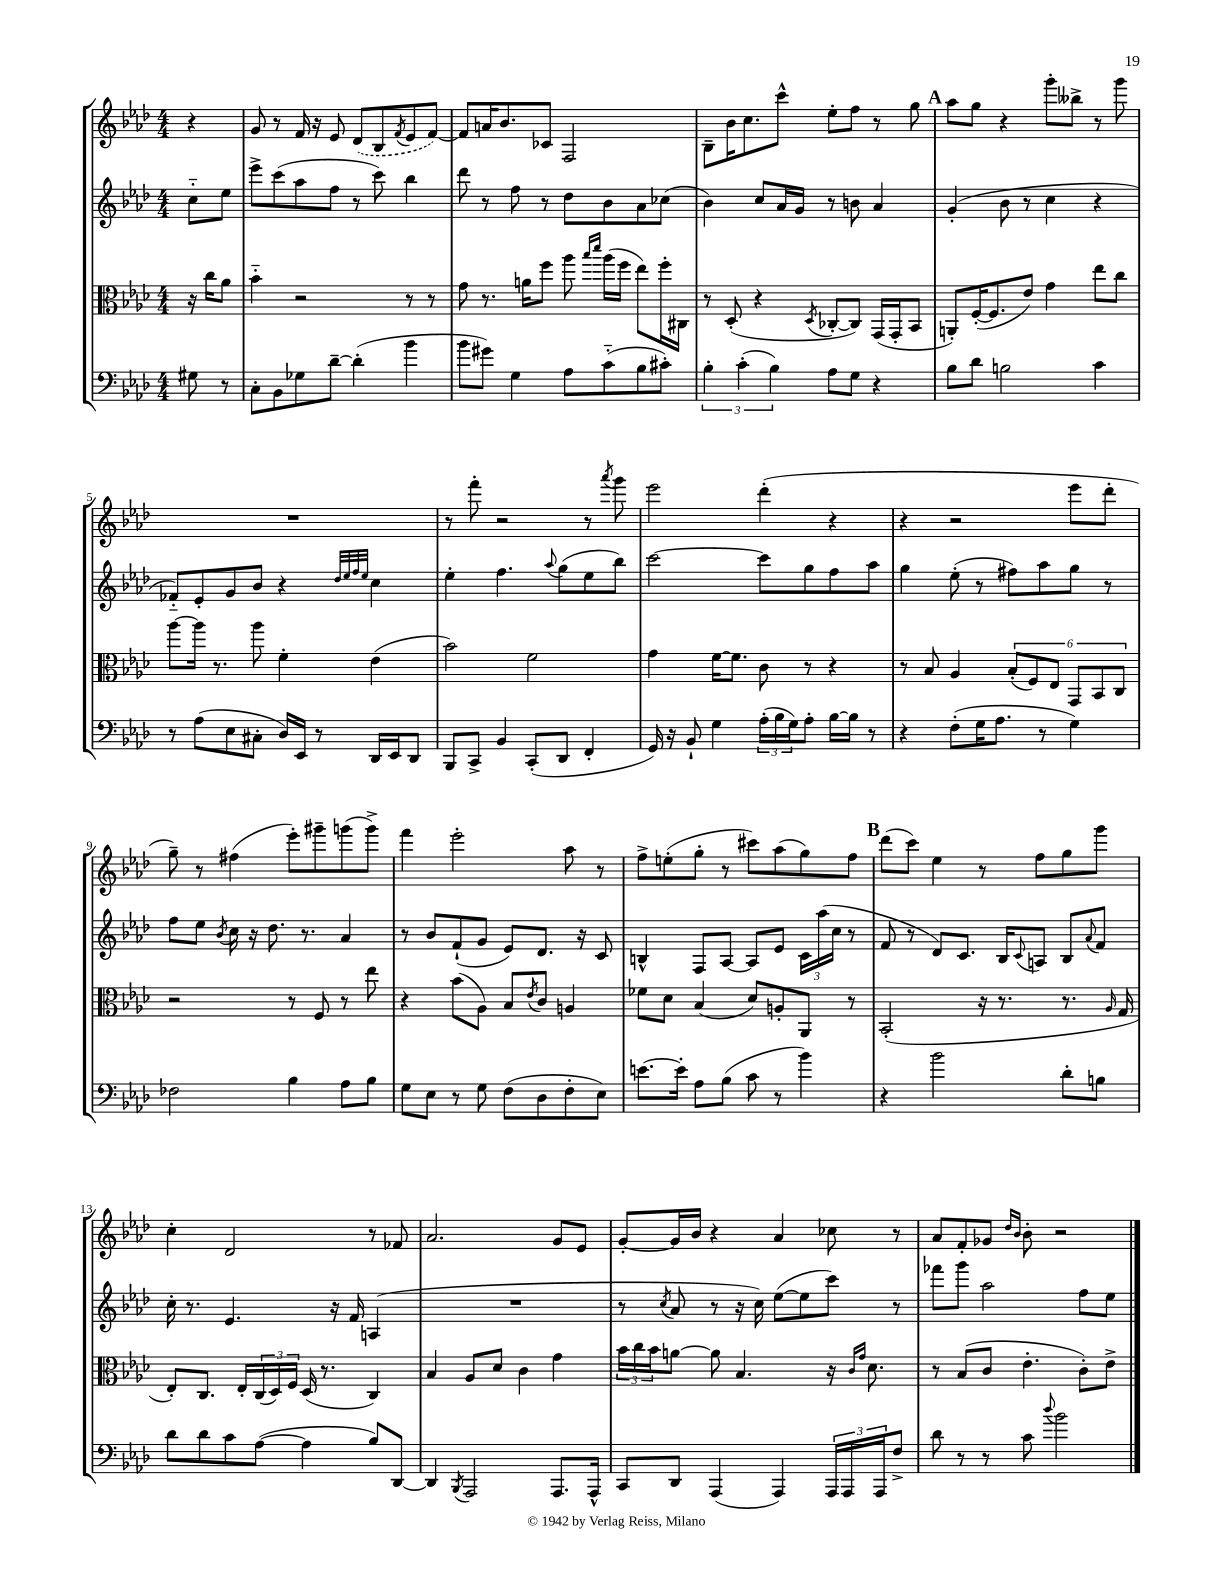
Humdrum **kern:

**kern	**kern	**kern	**kern
*staff4	*staff3	*staff2	*staff1
*clefF4	*clefC3	*clefG2	*clefG2
*k[b-e-a-d-]	*k[b-e-a-d-]	*k[b-e-a-d-]	*k[b-e-a-d-]
*M4/4	*M4/4	*M4/4	*M4/4
8G#	16r	8cc'~	4r
.	16cc	.	.
8r	8a-	8ee-	.
=	=	=	=
8C'	4b-'~	8eee-^	8g
8BB-	.	(8ccc	8r
8G-	2r	8aa-	16f
.	.	.	16r
[8d-~	.	8ff	8e-
(4d-']	.	8r	(8d-
.	.	8ccc)	8B-
.	.	.	8qf
4b-	8r	4bb-	8e-
.	8r	.	[8f)
=	=	=	=
8b-	8g	8ddd-	8f]
8g#)	8.r	8r	16a
.	.	.	8.b-
4G	.	8ff	.
.	16a	.	.
.	8ff	8r	8c-
8A-	8aa-	8dd-	2F
.	16qqbb-	.	.
.	16qqddd-	.	.
(8c'~	(16aa-	8b-	.
.	16ff	.	.
8B-	8ee-)	8a-	.
8c#')	16ff'	(8cc-	.
.	16C#	.	.
=	=	=	=
6B-'	8r	4b-)	8B-~
.	(8D-'	.	16b-
(6c'	.	.	.
.	.	.	8.cc
.	4r	8cc	.
6B-)	.	.	.
.	.	16a-	8ccc^^
.	.	16g	.
.	8qD-	.	.
8A-	[8C-'	8r	8ee-'
8G	8C-])	8b	8ff
4r	(16GG	4a-	8r
.	16GG'	.	.
.	8BB-	.	8gg
=	=	=	=
8B-	8AA')	(4g'	8aa-
8d-	([16F'	.	8gg
.	8.F]	.	.
2B	.	8b-	4r
.	8e-)	8r	.
.	4g	4cc	8ggg'
.	.	.	8bb--^
4c	8ee-	4r	8r
.	8cc	.	8ggg
=	=	=	=
8r	[8aa-	8f-'~)	1r
(8A-	16aa-]	8e-'	.
.	8.r	.	.
8E-	.	8g	.
8C#'	8aa-	8b-	.
16D-)	4f'	4r	.
16EE-	.	.	.
8r	.	.	.
.	.	32qqdd-	.
.	.	32qqee-	.
.	.	32qqff	.
.	.	32qqee-	.
16DD-	(4e-	4cc	.
16EE-	.	.	.
8DD-	.	.	.
=	=	=	=
8BBB-	2b-)	4ee-'	8r
8CC^	.	.	8fff'
4BB-	.	4.ff	2r
(8CC'	2f	.	.
.	.	8qqaa-	.
8DD-	.	(8gg	.
4FF'	.	8ee-	8r
.	.	.	8qaaa-
.	.	8bb-)	8ggg
=	=	=	=
16GG)	4g	[2ccc	2eee-
16r	.	.	.
8BB-`	.	.	.
4G	[16f	.	.
.	8.f]	.	.
(24A-'	8c	8ccc]	(4ddd-'
24B-	.	.	.
24G)	.	.	.
8A-'	8r	8gg	.
[16B-	4r	8ff	4r
16B-]	.	.	.
8r	.	8aa-	.
=	=	=	=
4r	8r	4gg	4r
.	8B-	.	.
(8F'	4A-	(8ee-'	2r
16G	.	8r	.
8.A-	.	.	.
.	(12B-'	8ff#)	.
.	12F)	.	.
8r	.	8aa-	.
.	12E-	.	.
4G)	12GG	8gg	8eee-
.	12BB-	.	.
.	.	8r	8ddd-'
.	12C	.	.
=	=	=	=
2F-	2r	8ff	8gg~)
.	.	8ee-	8r
.	.	8qb-	.
.	.	16cc	(4ff#
.	.	16r	.
.	.	8.dd-	.
4B-	8r	.	8eee-')
.	.	8.r	.
.	8F	.	8ggg#~
8A-	8r	4a-	(8ggg
8B-	8ee-	.	8ggg^)
=	=	=	=
8G	4r	8r	4fff
8E-	.	8b-	.
8r	(8b-	(8f`	2eee-'
8G	8A-)	8g	.
(8F	8B-	8e-)	.
.	8qe-	.	.
8D-	8c	8.d-	.
8F'	4A	.	8aa-
.	.	16r	.
8E-)	.	8c	8r
=	=	=	=
[8.e	8f-	4B^^	8ff^
.	8d-	.	(8ee'
16e']	.	.	.
8A-	(4B-	8F	8gg'
(8B-	.	[8A-	8r
8c	8d-)	8A-]	8ccc#)
8r	8A'	8e-	(8aa-
4b-)	8AA-	24c	8gg)
.	.	(24aa-	.
.	.	24cc	.
.	8r	8r	8ff
=	=	=	=
4r	(2BB-'	8f	(8ddd-
.	.	8r	8ccc)
2b-	.	8d-)	4ee-
.	.	8.c	.
.	16r	.	8r
.	8.r	16B-	.
.	.	8qqc	.
.	.	8A	8ff
8d-'	8.r	8B-	8gg
.	.	8qqa-	.
8B	.	8f	8ggg
.	16qqA-	.	.
.	16G	.	.
=	=	=	=
8d-	8E-')	16cc'	4cc'
.	.	8.r	.
8d-	8.C	.	.
8c	.	4.e-	2d-
.	16E-'	.	.
([8A-	(24C	.	.
.	24D-)	.	.
.	24F	.	.
4A-]	(16D-	.	.
.	8.r	.	.
.	.	16r	.
.	.	16f	.
8B-)	4C)	(4A	8r
[8DD-	.	.	8f-
=	=	=	=
4DD-]	4B-	1r	2.a-
8qBBB-	.	.	.
2AAA-	8A-	.	.
.	8d-	.	.
.	4c	.	.
8.AAA-	4g	.	8g
.	.	.	8e-
16AAA-^^	.	.	.
=	=	=	=
8CC	24b-	8r	[8g'
.	24cc	.	.
.	24b-	.	.
.	.	8qcc	.
8DD-	[8a	8a-	16g]
.	.	.	16b-
(4AAA-	8a]	8r	4r
.	4.B-	16r	.
.	.	16cc)	.
4AAA-)	.	([8ee-	4a-
.	.	8ee-]	.
24AAA-	16r	8ccc)	8cc-
24AAA-	.	.	.
.	16qqc	.	.
.	16qqg	.	.
.	8.d-	.	.
24AAA-	.	.	.
8F^	.	8r	8r
=	=	=	=
8d-	8r	8fff-	8a-
8r	(8B-	8ggg	8f'
8r	8c	2aa-	8g-
.	.	.	16qqdd-
.	.	.	16qqb-
8c	4.e-'	.	8b-'
8qqdd-	.	.	.
2b-	.	.	2r
.	8c')	8ff	.
.	8e-^	8ee-	.
==	==	==	==
*-	*-	*-	*-
